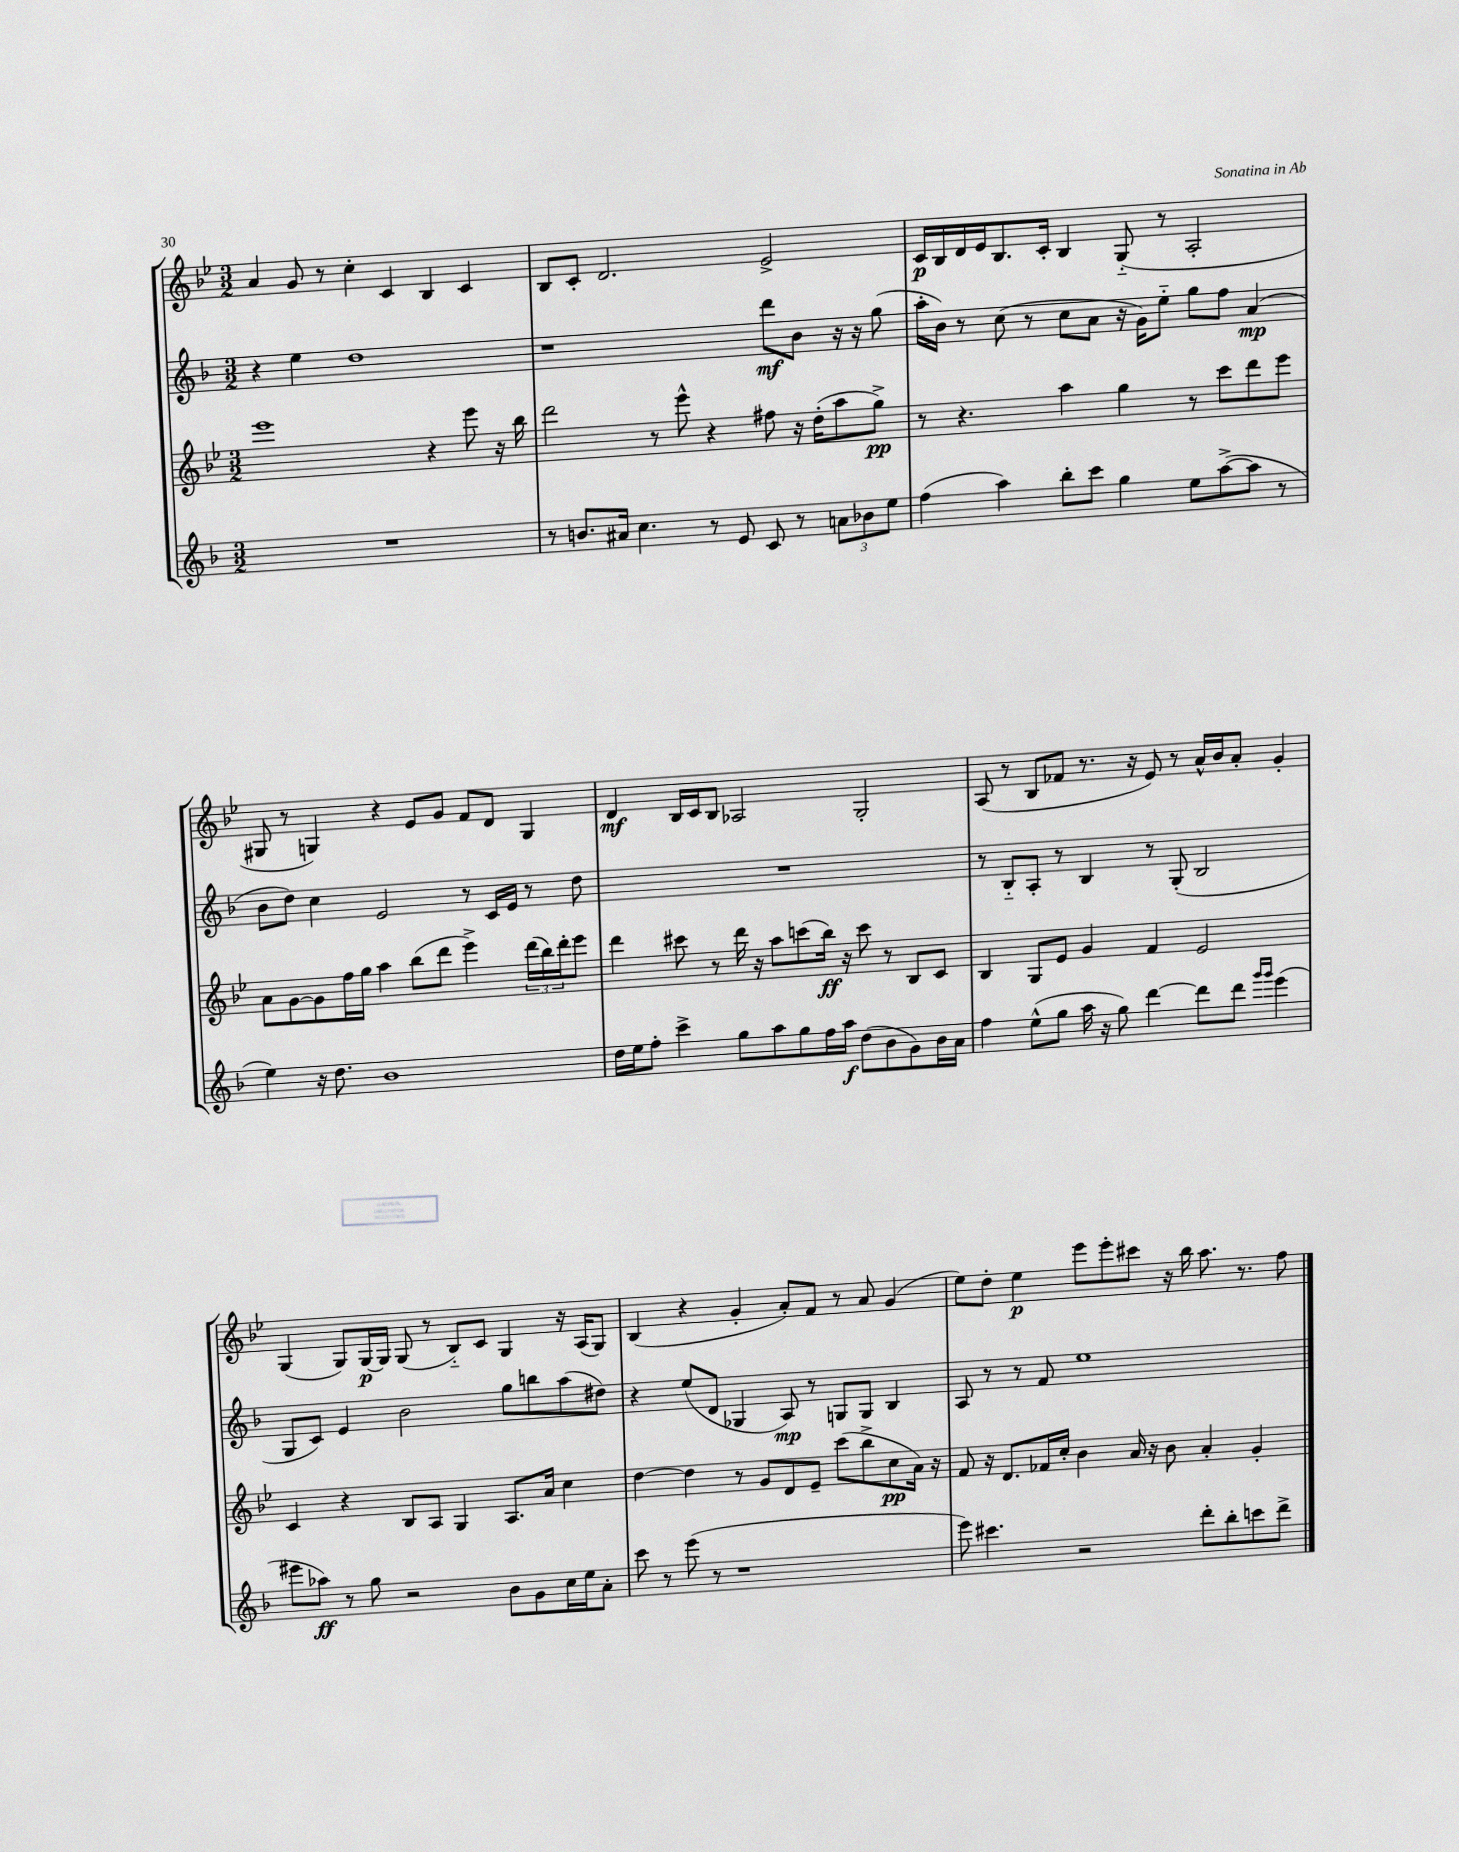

**kern	**kern	**kern	**kern
*staff4	*staff3	*staff2	*staff1
*clefG2	*clefG2	*clefG2	*clefG2
*k[b-]	*k[b-e-]	*k[b-]	*k[b-e-]
*M3/2	*M3/2	*M3/2	*M3/2
1.r	1eee-	4r	4a
.	.	4ee	8g
.	.	.	8r
.	.	1dd	4cc'
.	.	.	4c
.	4r	.	4B-
.	8eee-	.	4c
.	16r	.	.
.	16bb-	.	.
=	=	=	=
8r	2ddd	1r	8B-
8.b	.	.	8c'
.	.	.	2.d
16a#	.	.	.
4.cc	.	.	.
.	8r	.	.
.	8eee-^^	.	.
8r	4r	.	.
8e	.	.	.
8c	8ff#	8ddd	2e-^
8r	16r	8b-	.
.	(16dd'	.	.
12a	8aa	16r	.
.	.	16r	.
12b-	.	.	.
.	8gg^)	(8gg	.
12ee	.	.	.
=	=	=	=
(4ff	8r	16aa'	16c
.	.	16b-)	16B-
.	4.r	8r	16d
.	.	.	16e-
4aa)	.	(8cc	8.B-
.	.	8r	.
.	.	.	16c'
8bb-'	4aa	8cc	4B-
8ccc	.	8a	.
4gg	4gg	16r	(8G'~
.	.	16g)	.
.	.	8ee'~	8r
8ee	8r	8gg	2A'
([8aa^	8ccc	8ff	.
8aa]	8ddd	(4a	.
8r	8eee-	.	.
=	=	=	=
4ee)	8a	8b-	8G#
.	[8g	8dd)	8r
16r	8g]	4cc	4G)
8.dd	.	.	.
.	16ff	.	.
.	16gg	.	.
1b-	4aa	2e	4r
.	(8bb-	.	8e-
.	8ddd	.	8g
.	4eee-^)	8r	8f
.	.	16c	8d
.	.	16e	.
.	(24ddd	8r	4G
.	24bb-)	.	.
.	24ddd'	.	.
.	8eee-	8dd	.
=	=	=	=
16dd	4ddd	1.r	4d
16ee	.	.	.
8ff'	.	.	.
4ccc^	8ccc#	.	16B-
.	.	.	16c
.	8r	.	8B-
8gg	16ddd	.	2A-
.	16r	.	.
8aa	8aa	.	.
8gg	(8ccc	.	.
16ff	16bb-)	.	.
16aa	16r	.	.
(8dd	8ccc	.	2G'
8b-	8r	.	.
8g)	8B-	.	.
16b-	8c	.	.
16a	.	.	.
=	=	=	=
4ff	4B-	8r	(8A
.	.	8B-'~	8r
(8ee^^	8G	8A'	8B-
8gg	8e-	8r	8f-
16aa	4g	4B-	8.r
16r	.	.	.
8gg)	.	.	.
.	.	.	16r
[4ddd	4f	8r	8e-)
.	.	(8G'	8r
8ddd]	2e-	2B-	16a^^
.	.	.	16b-
8ddd	.	.	8a'
16qqggg	.	.	.
16qqggg	.	.	.
(4eee	.	.	4g'
=	=	=	=
8eee#	4c	8G	(4G
8aa-)	.	8c)	.
8r	4r	4e	8G)
8gg	.	.	[16G
.	.	.	16G]
2r	8B-	2b-	(8G
.	8A	.	8r
.	4G	.	8B-'~)
.	.	.	8c
8b-	8.A	8gg	4G
8g	.	8bb	.
.	16a	.	.
16cc	4cc	(8aa	16r
16ee	.	.	(16A
8a'	.	8dd#)	8G)
=	=	=	=
8ccc	[4dd	4r	(4B-
8r	.	.	.
(8eee	4dd]	(8ee	4r
8r	.	8d	.
1r	8r	4G-	4g'
.	8g	.	.
.	8d	8A)	8a')
.	8e-~	8r	8f
.	(8ccc	8G	8r
.	8bb-^	8G	8a
.	8cc	4B-	(4g
.	16a)	.	.
.	16r	.	.
=	=	=	=
8eee)	8f	8A	8ee-)
4.ccc#	16r	8r	8dd'
.	8.d	.	.
.	.	8r	4ee-
.	16f-	8f	.
.	16cc'	.	.
2r	4b-	1ee	8eee-
.	.	.	8eee-'
.	16a	.	8ccc#
.	16r	.	.
.	8b-	.	16r
.	.	.	16bb-
8ddd'	4a'	.	8.aa
8bb-'	.	.	.
.	.	.	8.r
8ccc	4g'	.	.
8ddd^	.	.	8ff
==	==	==	==
*-	*-	*-	*-
